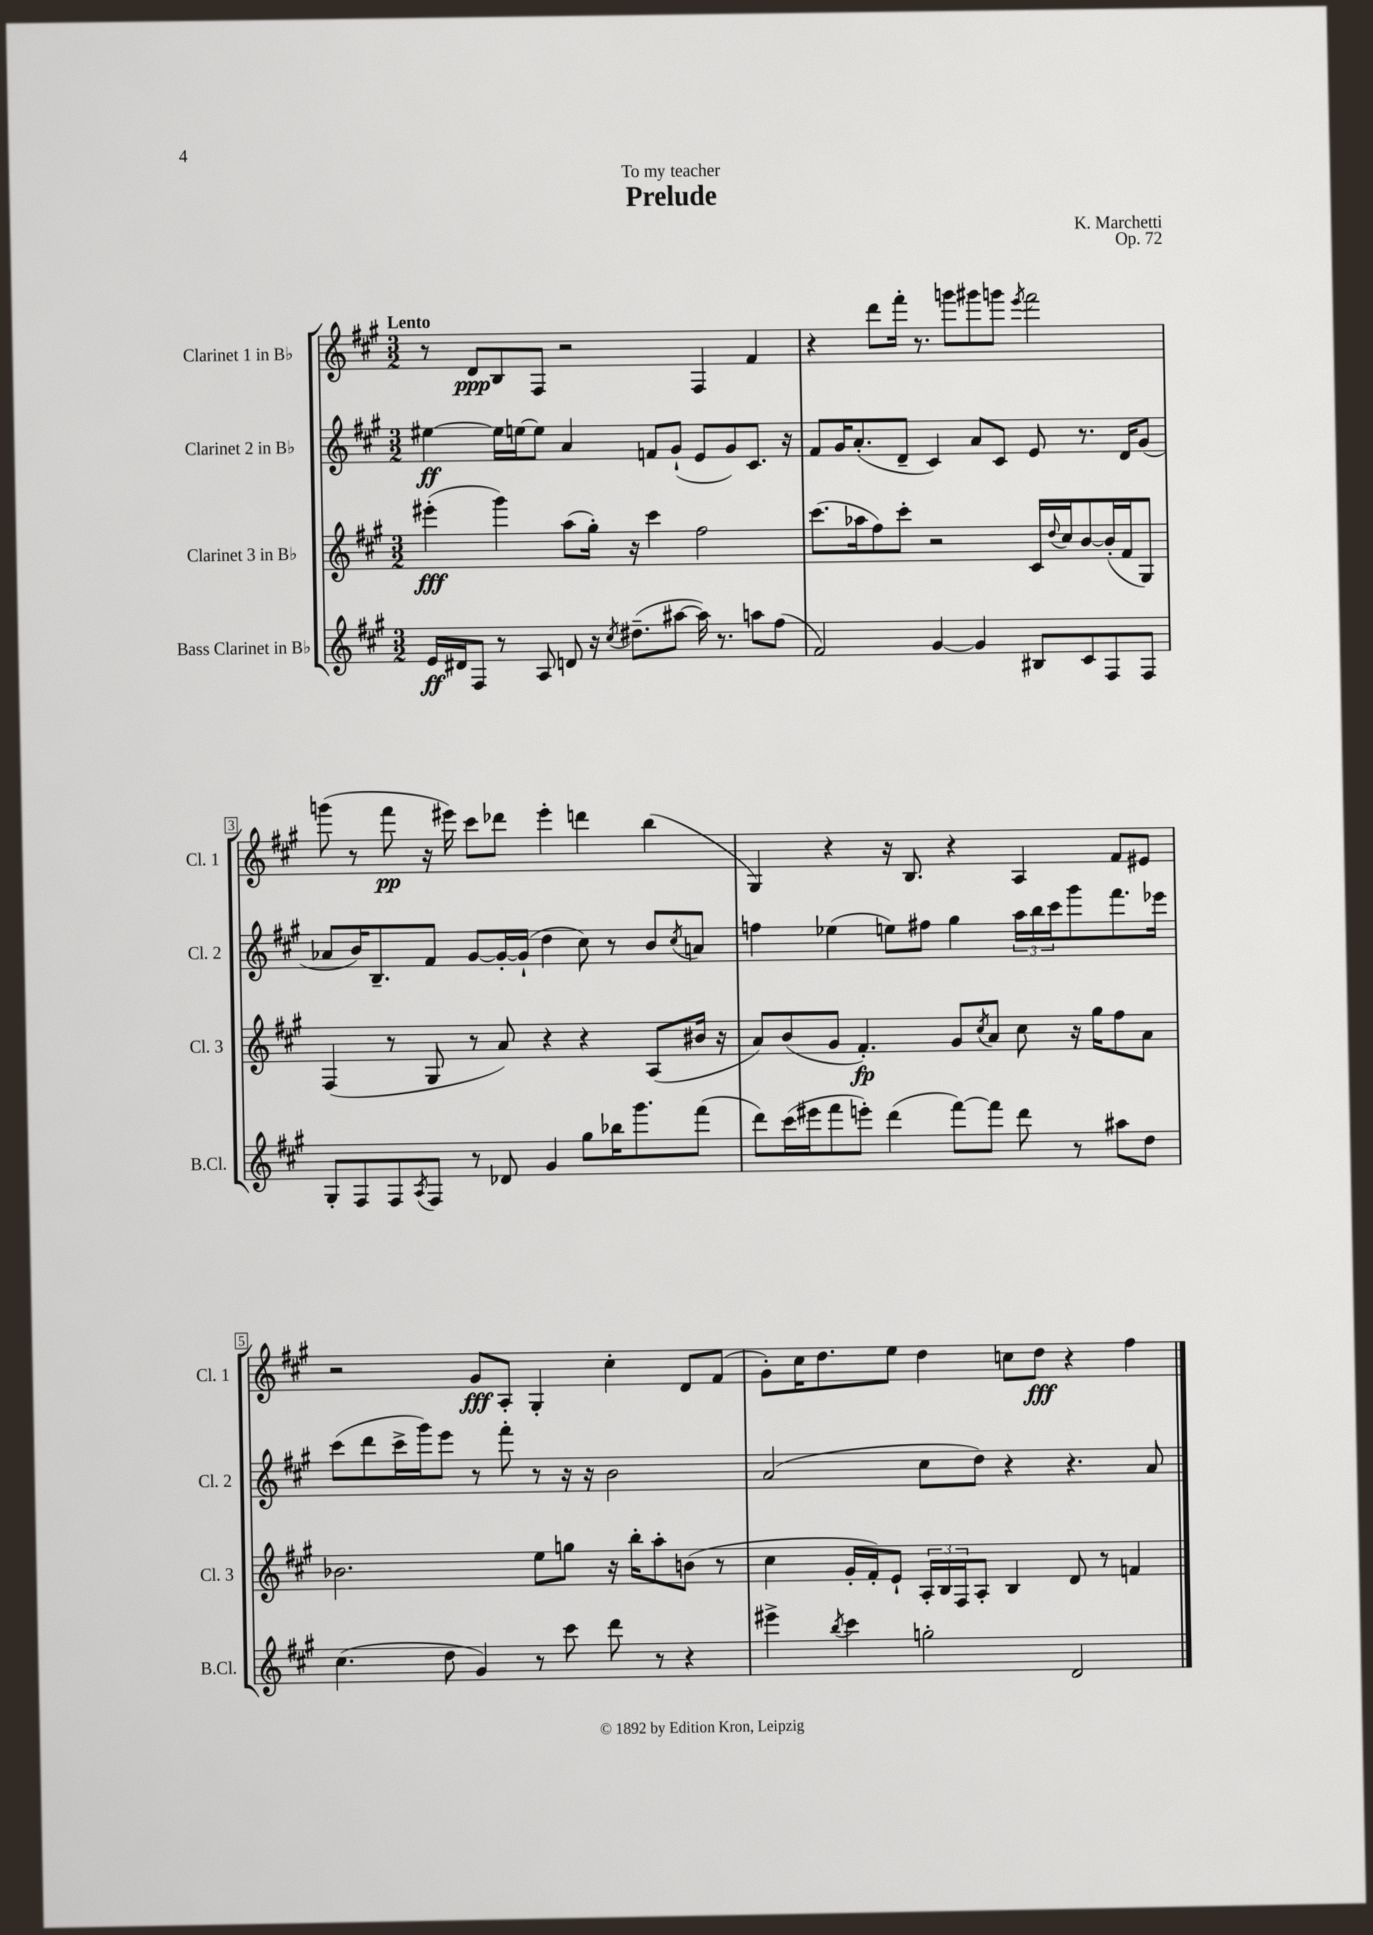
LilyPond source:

\header { title = "Prelude" composer = "K. Marchetti" dedication = "To my teacher" opus = "Op. 72" }
<<
\new StaffGroup <<
\new Staff = "s0" \with { instrumentName = "Clarinet 1 in Bb" shortInstrumentName = "Cl. 1" } {
    \clef treble \key a \major \numericTimeSignature \time 3/2 \tempo "Lento"
    r8 d'8\ppp b8 fis8 r2 fis4 fis'4 |
    r4 d'''8 fis'''16-. r8. g'''8 gis'''8 g'''8 \acciaccatura { e'''8 } fis'''2 |
    g'''8( r8 fis'''8\pp r16 eis'''16) cis'''8 des'''8 eis'''4-. d'''4 b''4( |
    gis4) r4 r16 b8. r4 a4 fis'8 eis'8 |
    r2 gis'8\fff a8-. gis4-. cis''4-. d'8 fis'8( |
    gis'8-.) cis''16 d''8. e''8 d''4 c''8 d''8\fff r4 fis''4 \bar "|." |
}
\new Staff = "s1" \with { instrumentName = "Clarinet 2 in Bb" shortInstrumentName = "Cl. 2" } {
    \clef treble \key a \major \numericTimeSignature \time 3/2
    eis''4~\ff eis''16 e''16~ e''8 a'4 f'8 gis'8-!( e'8 gis'8) cis'8. r16 |
    fis'8 gis'16 a'8.-.( d'8-- cis'4) a'8 cis'8 e'8 r8. d'16 gis'8( |
    aes'8 b'16) b8.-- fis'8 gis'8~ gis'16~-. gis'16-!( d''4 cis''8) r8 b'8 \acciaccatura { cis''8 } a'8 |
    f''4 ees''4( e''8) fis''8 gis''4 \tuplet 3/2 { a''16 b''16 cis'''16 } gis'''8 fis'''8. ees'''16 |
    cis'''8( d'''8 cis'''16-> gis'''16) e'''8 r8 fis'''8-. r8 r16 r16 b'2 |
    a'2( cis''8 d''8) r4 r4. a'8 \bar "|." |
}
\new Staff = "s2" \with { instrumentName = "Clarinet 3 in Bb" shortInstrumentName = "Cl. 3" } {
    \clef treble \key a \major \numericTimeSignature \time 3/2
    eis'''4-.\fff( gis'''4) a''8( gis''16-.) r16 cis'''4 fis''2 |
    cis'''8.( aes''16 fis''8) cis'''8-. r2 cis'16 \appoggiatura { d''8 } cis''16 b'8~ b'16-.( fis'16 gis8) |
    fis4( r8 gis8 r8 a'8) r4 r4 a8( bis'16 r16 |
    a'8) b'8( gis'8 fis'4.-.\fp) gis'8 \acciaccatura { cis''8 } a'8 cis''8 r16 gis''16 fis''8 a'8 |
    bes'2. e''8 g''8 r16 b''16-. a''8-. b'8( r8 |
    cis''4 gis'16-. fis'16-.) e'8-! \tuplet 3/2 { a16-. b16 fis16 } a8-. b4 d'8 r8 f'4 \bar "|." |
}
\new Staff = "s3" \with { instrumentName = "Bass Clarinet in Bb" shortInstrumentName = "B.Cl." } {
    \clef treble \key a \major \numericTimeSignature \time 3/2
    e'16\ff dis'16 fis8 r8 a8 d'8 r16 \acciaccatura { cis''8 } dis''8.--( ais''8~ ais''16) r8. a''8 fis''8( |
    fis'2) gis'4~ gis'4 bis8 cis'8 fis8 fis8 |
    gis8-. fis8 fis8 \acciaccatura { a8 } fis8 r8 des'8 gis'4 gis''8 bes''16 gis'''8. fis'''8( |
    d'''8) cis'''16( eis'''16 fis'''8 e'''8-.) d'''4( fis'''8~) fis'''8 d'''8 r8 ais''8 d''8 |
    cis''4.( d''8 gis'4) r8 cis'''8 d'''8 r8 r4 |
    eis'''4-> \acciaccatura { b''8 } cis'''4 g''2-. d'2 \bar "|." |
}
>>
>>
\layout { \context { \Score \override BarNumber.stencil = #(make-stencil-boxer 0.1 0.3 ly:text-interface::print) } }
